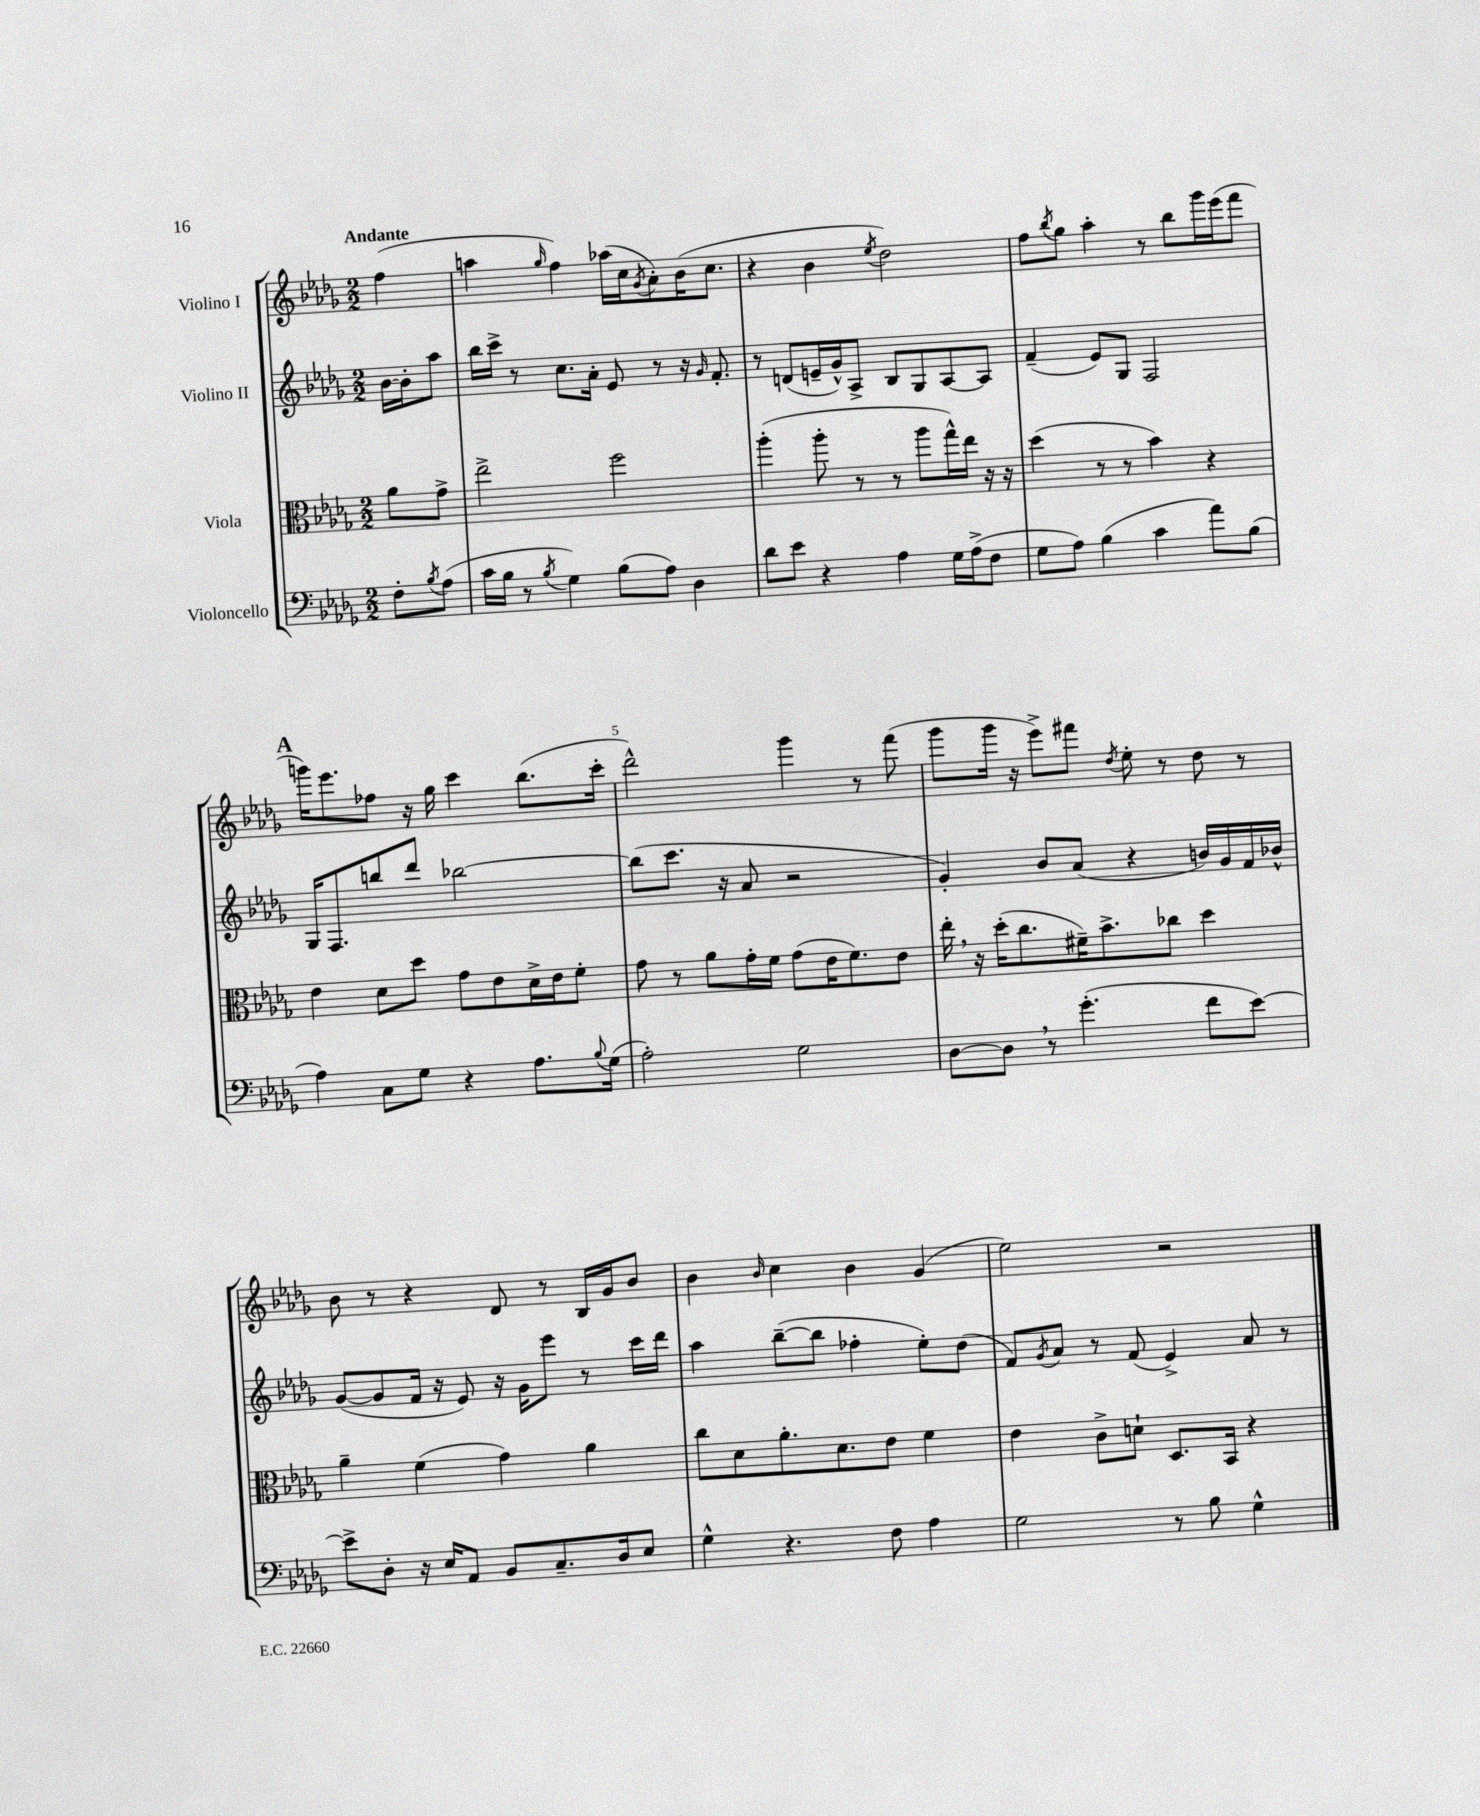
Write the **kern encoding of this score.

**kern	**kern	**kern	**kern
*part4	*part3	*part2	*part1
*staff4	*staff3	*staff2	*staff1
*I"Violoncello	*I"Viola	*I"Violino II	*I"Violino I
*clefF4	*clefC3	*clefG2	*clefG2
*k[b-e-a-d-g-]	*k[b-e-a-d-g-]	*k[b-e-a-d-g-]	*k[b-e-a-d-g-]
*M2/2	*M2/2	*M2/2	*M2/2
=	=	=	=
!	!	!	!LO:TX:a:B:t=Andante
8F'\L	8a-\L	[16b-\LL	(4ff\
.	.	16b-'\J]	.
8qB-/	.	.	.
(8A-\J	8g-^\J	8aa-\J	.
=1	=1	=1	=1
16c\LL	2ee-^\	16bb-\LL	4aan\
16B-\JJ	.	16ccc^\JJ	.
8r	.	8r	.
8qB-/	.	.	16qqgg-/
4G-\)	.	8.cc\L	4ff\)
.	.	16a-'\Jk	.
(8B-\L	2ff\	8e-/	(16aa-X\LL
.	.	.	16cc\J
.	.	.	8qg-/
8A-\J)	.	8r	8a-'\)
4D-\	.	16r	(16b-\K
.	.	16qqg-/	.
.	.	8.f'/	8.cc\J
=2	=2	=2	=2
8d-\L	(4aa-'\	8r	4r
8e-\J	.	(8dn/L	.
4r	8aa-'\	16en~/L	4b-\
.	.	16g-^^/J)	.
.	8r	8A-^/J	.
.	.	.	8qee-/
4A-\	8r	8B-/L	2dd-\)
.	8aa-\L	8G-/	.
16G-\LL	16gg-^^\L)	[8A-/	.
(16A-^\J	16ee-\JJ	.	.
8F\J	16r	8A-/J]	.
.	16r	.	.
=3	=3	=3	=3
8G-\L	(4dd-\	(4f~/	8ff\L
.	.	.	8qbb-/
8A-\J)	.	.	8gg-\J
(4B-\	8r	8e-/L)	4aa-'\
.	8r	8G-/J	.
4c\	4b-\)	2F/	8r
.	.	.	8bb-\L
8a-\L)	4r	.	16ggg-\L
.	.	.	(16eee-\J
(8B-\J	.	.	8fff\J
!!LO:LB:g=z
!!LO:REH:place=s1:t=A
=4	=4	=4	=4
4A-\)	4e-\	16G-/KL	16gggn\KL)
.	.	8.F/	8.eee-\
8C\L	8d-\L	8bbn/	8ff-X\J
8G-\J	8dd-\J	8ddd-/J	16r
.	.	.	16gg-\
4r	8g-\L	[2bb-X\	4ccc\
.	8e-\	.	.
8.A-\L	16d-^\L	.	(8.bb-\L
.	16e-\J	.	.
.	8f'\J	.	.
8qqB-/	.	.	.
(16G-\Jk	.	.	16ccc'\Jk
=5	=5	=5	=5
2A-'\)	8g-\	(8bb-\L]	2ddd-^^\)
.	8r	8.ccc\J	.
.	8a-\L	.	.
.	.	16r	.
.	16g-'\L	8a-/	.
.	16f\JJ	.	.
2G-\	(8g-\L	2r	4ggg-\
.	16e-\K	.	.
.	8.f\)	.	.
.	.	.	8r
.	8e-\J	.	(8fff\
=6	=6	=6	=6
[8D-\L	16ee-',\	4g-'/)	8ggg-\L
.	16r	.	.
8D-,\J]	(16dd-'\KL	.	16ggg-\Jk
.	8.cc\	.	16r
8r	.	8b-/L	8eee-^\L)
(4.g-'\	16f#X~\K)	(8a-/J	8fff#X\J
.	8.b-^\	.	.
.	.	.	8qdd-/
.	.	4r	8ee-'\
.	8cc-X\J	.	8r
8f\L	4dd-\	16bn/LL)	8dd-\
.	.	16g-/	.
[8e-\J)	.	16f/	8r
.	.	16b-X^^/JJ	.
!!LO:LB:g=z
=7	=7	=7	=7
8e-^\L]	4a-~\	([8g-/L	8b-\
8D-'\J	.	8g-/]	8r
16r	(4f\	16f/Jk	4r
16E-/KL	.	16r	.
8AA-/J	.	8e-/)	.
8BB-/L	4g-\)	16r	8d-/
.	.	16g-\KL	.
8.C~/	.	8eee-\J	8r
.	4a-\	8r	16B-/LL
16D-/k	.	.	16g-/J
8E-/J	.	16ccc\LL	8b-/J
.	.	16ddd-\JJ	.
=8	=8	=8	=8
4G-^^\	8cc\L	4aa-\	4b-\
.	8d-\	.	.
.	.	.	16qqb-/
4.r	8.a-'\	([8bb-~\L	4cc\
.	.	8bb-\J]	.
.	8.d-\	.	.
.	.	4ff-X'\	4b-\
8F\	8e-\J	.	.
4A-\	4f\	8ee-'\L)	(4g-/
.	.	(8dd-\J	.
=9	=9	=9	=9
2G-\	4e-\	8f/L)	2ee-\)
.	.	8qg-/	.
.	.	8a-/J	.
.	8c^\L	8r	.
.	8dn`\J	(8f/	.
8r	8.D-/L	4e-^/)	2r
8B-\	.	.	.
.	16BB-/Jk	.	.
4G-^^\	4r	8a-/	.
.	.	8r	.
==	==	==	==
*-	*-	*-	*-
